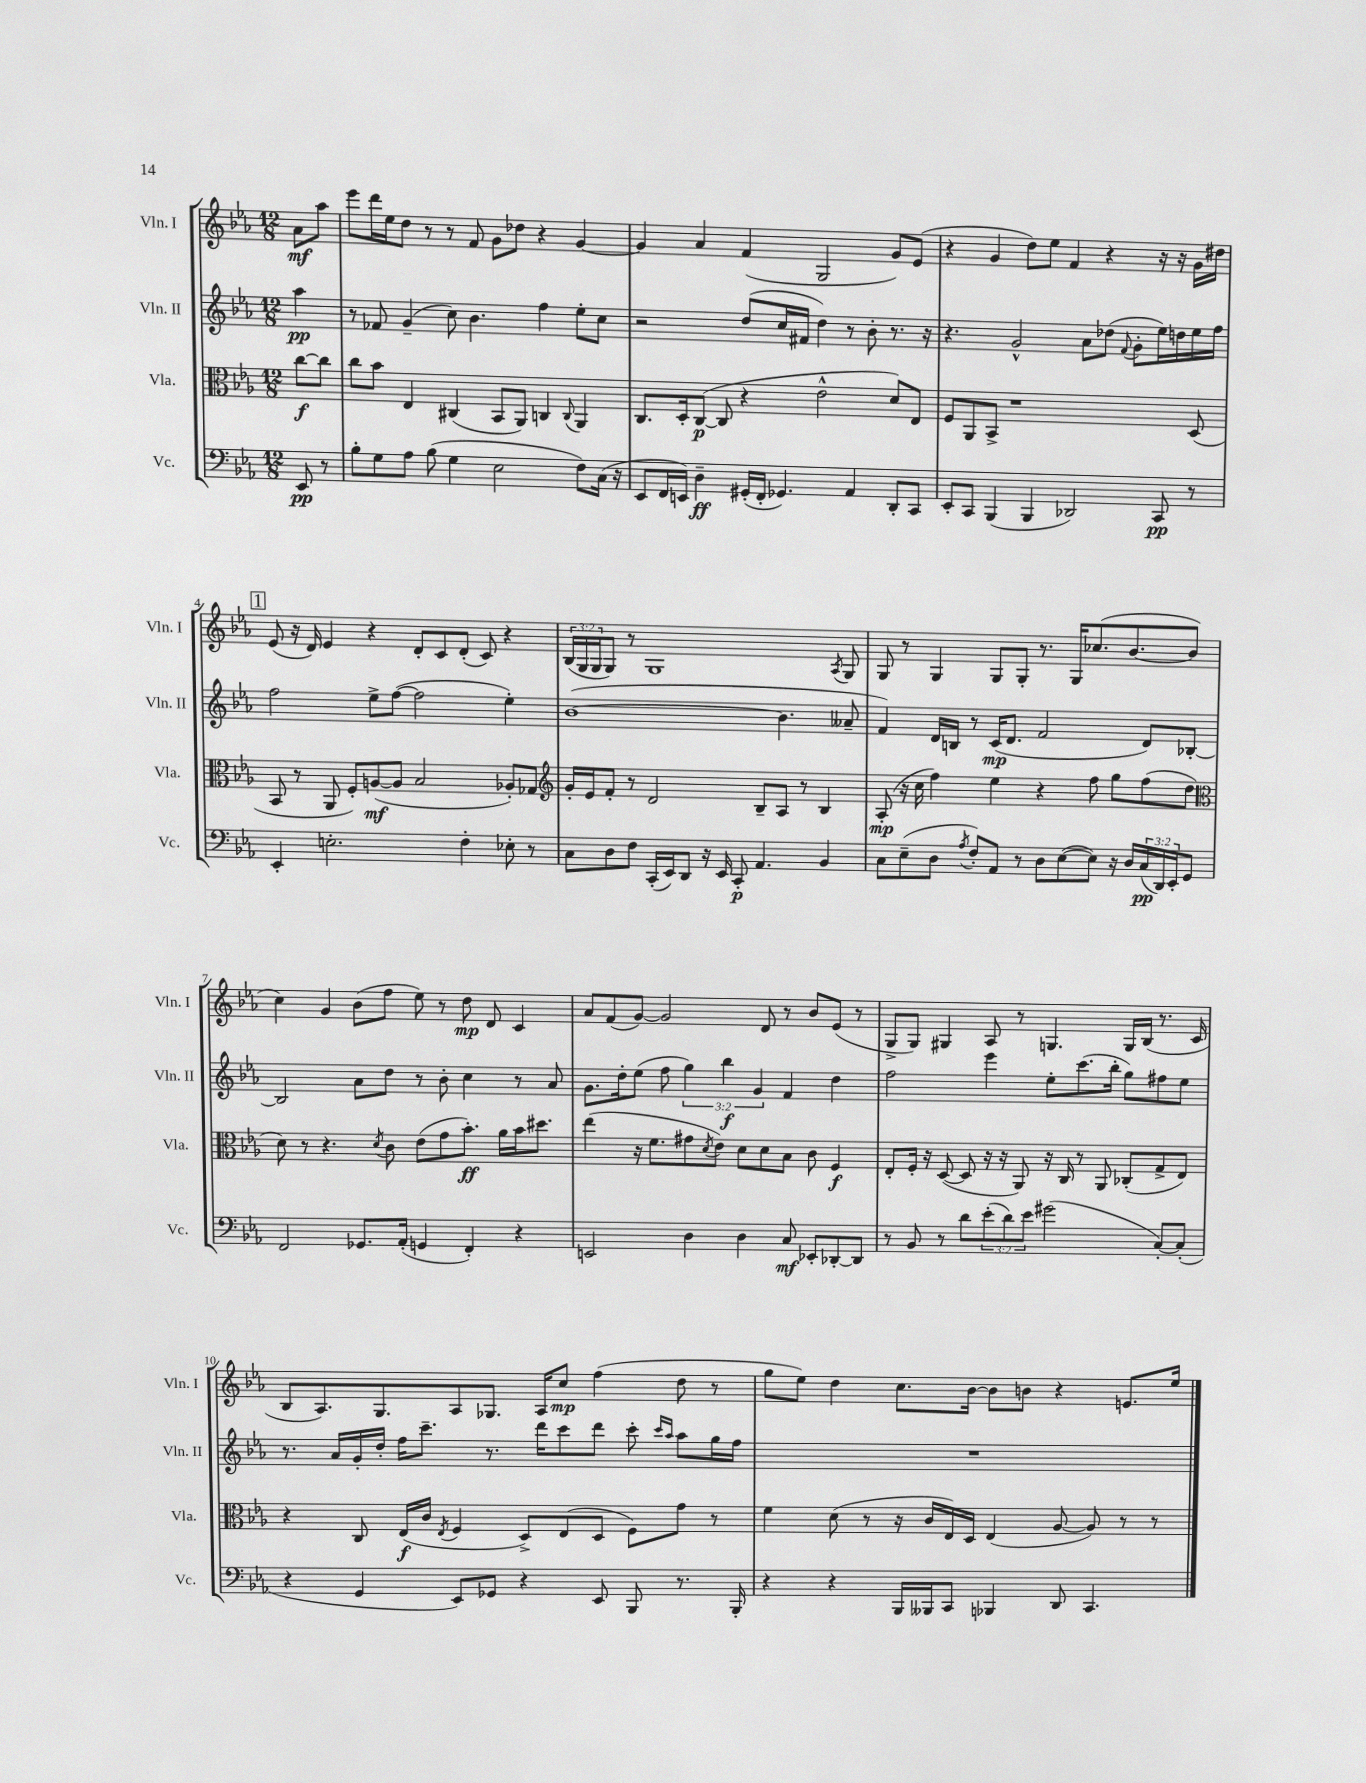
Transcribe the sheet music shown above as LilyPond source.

<<
\new StaffGroup <<
\new Staff = "s0" \with { instrumentName = "Vln. I" shortInstrumentName = "Vln. I" } {
    \clef treble \key ees \major \numericTimeSignature \time 12/8 \override Staff.TupletNumber.text = #tuplet-number::calc-fraction-text \partial 4
    aes'8\mf aes''8 |
    ees'''8 d'''16 ees''16 d''8 r8 r8 f'8 g'8 des''8 r4 g'4~ |
    g'4 aes'4 f'4( g2 g'8) ees'8( |
    r4 g'4 d''8) ees''8 f'4 r4 r16 r16 g'16 dis''16 |
    \mark \markup { \box "1" } ees'8( r16 d'16) ees'4 r4 d'8-. c'8 d'8-.( c'8) r4 |
    \tuplet 3/2 { bes16( g16 g16 } g8) r8 g1 \acciaccatura { aes8 } g8 |
    g8 r8 g4 g8 g8-. r8. g16 ces''8.( bes'8.~ bes'8 |
    c''4) g'4 bes'8( f''8 ees''8) r8 d''8\mp d'8 c'4 |
    aes'8 f'8( g'8~) g'2 d'8 r8 bes'8 ees'8( r8 |
    g8-> g8) gis4 aes8 r8 g4. g16 bes16( r8. c'16 |
    bes8 aes8.) g8. aes8 ges8. aes16 c''8\mp f''4( d''8 r8 |
    g''8 ees''8) d''4 c''8. bes'16~ bes'8 b'8 r4 e'8. ees''16 \bar "|." |
}
\new Staff = "s1" \with { instrumentName = "Vln. II" shortInstrumentName = "Vln. II" } {
    \clef treble \key ees \major \numericTimeSignature \time 12/8 \override Staff.TupletNumber.text = #tuplet-number::calc-fraction-text \partial 4
    aes''4\pp |
    r8 fes'8 g'4--( c''8) bes'4. f''4 ees''8-. c''8 |
    r2 d''8( c''16 fis'16 d''4) r8 bes'8-. r8. r16 |
    r4. g'2-^ aes'8 des''8( \appoggiatura { f'8 } g'8-. ees''16) d''16 ees''16 f''16 |
    \mark \markup { \box "1" } f''2 ees''8-> f''8~( f''2 ees''4-.) |
    bes'1~( bes'4. aeses'8-- |
    f'4) d'16 b16 r8 c'16\mp( d'8. f'2 d'8) bes8~-. |
    bes2 aes'8 d''8 r8 bes'8-. c''4 r8 aes'8 |
    g'8. d''16-. ees''8( f''8 \tuplet 3/2 { g''4) bes''4\f g'4 } f'4 d''4 |
    f''2 ees'''4 ees''8-. c'''8.( bes''16-. g''8) fis''8 ees''8 |
    r8. aes'16 g'16-. d''16-. f''16 c'''8.-- r8. d'''16 c'''8 d'''8 c'''8-. \grace { c'''16 aes''16 } aes''8 g''16 f''16 |
    R1. \bar "|." |
}
\new Staff = "s2" \with { instrumentName = "Vla." shortInstrumentName = "Vla." } {
    \clef alto \key ees \major \numericTimeSignature \time 12/8 \partial 4
    c''8~\f c''8 |
    c''8 bes'8 ees4 cis4( bes,8 aes,8) c4 \appoggiatura { c8 } aes,4 |
    c8. d16-. c8~\p( c8 r4 ees'2-^ d'8) ees8 |
    f8 aes,8 bes,8-> r1 d8( |
    \mark \markup { \box "1" } bes,8 r8 aes,8 f8-.) a8~\mf( a8 bes2 aes8-.) ges8 |
    \clef treble g'16-. ees'16 f'8-. r8 d'2 bes8-- aes8 r8 bes4 |
    aes8-.\mp( r16 c''16 f''4) ees''4 r4 f''8 g''8 f''8( d''8 |
    \clef alto d'8) r8 r4. \acciaccatura { d'8 } c'8 ees'8( g'8 bes'8.-.\ff) aes'16 bes'16 dis''8. |
    ees''4( r16 f'8. gis'8 \acciaccatura { d'8 } ees'8) d'8 d'8 bes8 c'8 f4\f |
    ees8-. f16-. r16 d8~( d8 r16 r16 aes,8) r16 c16 r8 aes,8 ces8-.( g8-> ees8) |
    r4 c8 ees16\f( c'16 \acciaccatura { ees8 } f4 d8->) ees8( d8 f8) g'8 r8 |
    f'4 d'8( r8 r16 c'16 ees16) d16 ees4( aes8~ aes8) r8 r8 \bar "|." |
}
\new Staff = "s3" \with { instrumentName = "Vc." shortInstrumentName = "Vc." } {
    \clef bass \key ees \major \numericTimeSignature \time 12/8 \override Staff.TupletNumber.text = #tuplet-number::calc-fraction-text \partial 4
    ees,8\pp r8 |
    bes8-. g8 aes8 bes8( g4 ees2 f8) c16( r16 |
    ees,8 f,16 e,16) d4--\ff gis,16-.( f,16-. ges,4.) aes,4 d,8-. c,8 |
    ees,8-. c,8 bes,,4( bes,,4 des,2) c,8\pp r8 |
    \mark \markup { \box "1" } ees,4-. e2.-. f4-. ees8-. r8 |
    c8 d8 f8 c,16-.( ees,16) d,8 r16 ees,16 c,8-.\p aes,4. bes,4 |
    c8 ees8--( d8 \acciaccatura { aes8 } f8-.) aes,8 r8 d8 ees8~( ees8) r16 d16 \tuplet 3/2 { c16\pp( d,16) ees,16-. } g,8 |
    f,2 ges,8. aes,16-.( g,4 f,4-.) r4 |
    e,2 d4 d4 c8\mf ees,8-. des,8~-. des,8 |
    r8 bes,8 r8 d'8 \tuplet 3/2 { ees'8-.( d'8) ees'8 } gis'2( c8~-.) c8-.( |
    r4 g,4 ees,8) ges,8 r4 ees,8 bes,,8 r8. bes,,16-. |
    r4 r4 bes,,16 beses,,16 c,8 bes,,4 d,8 c,4. \bar "|." |
}
>>
>>
